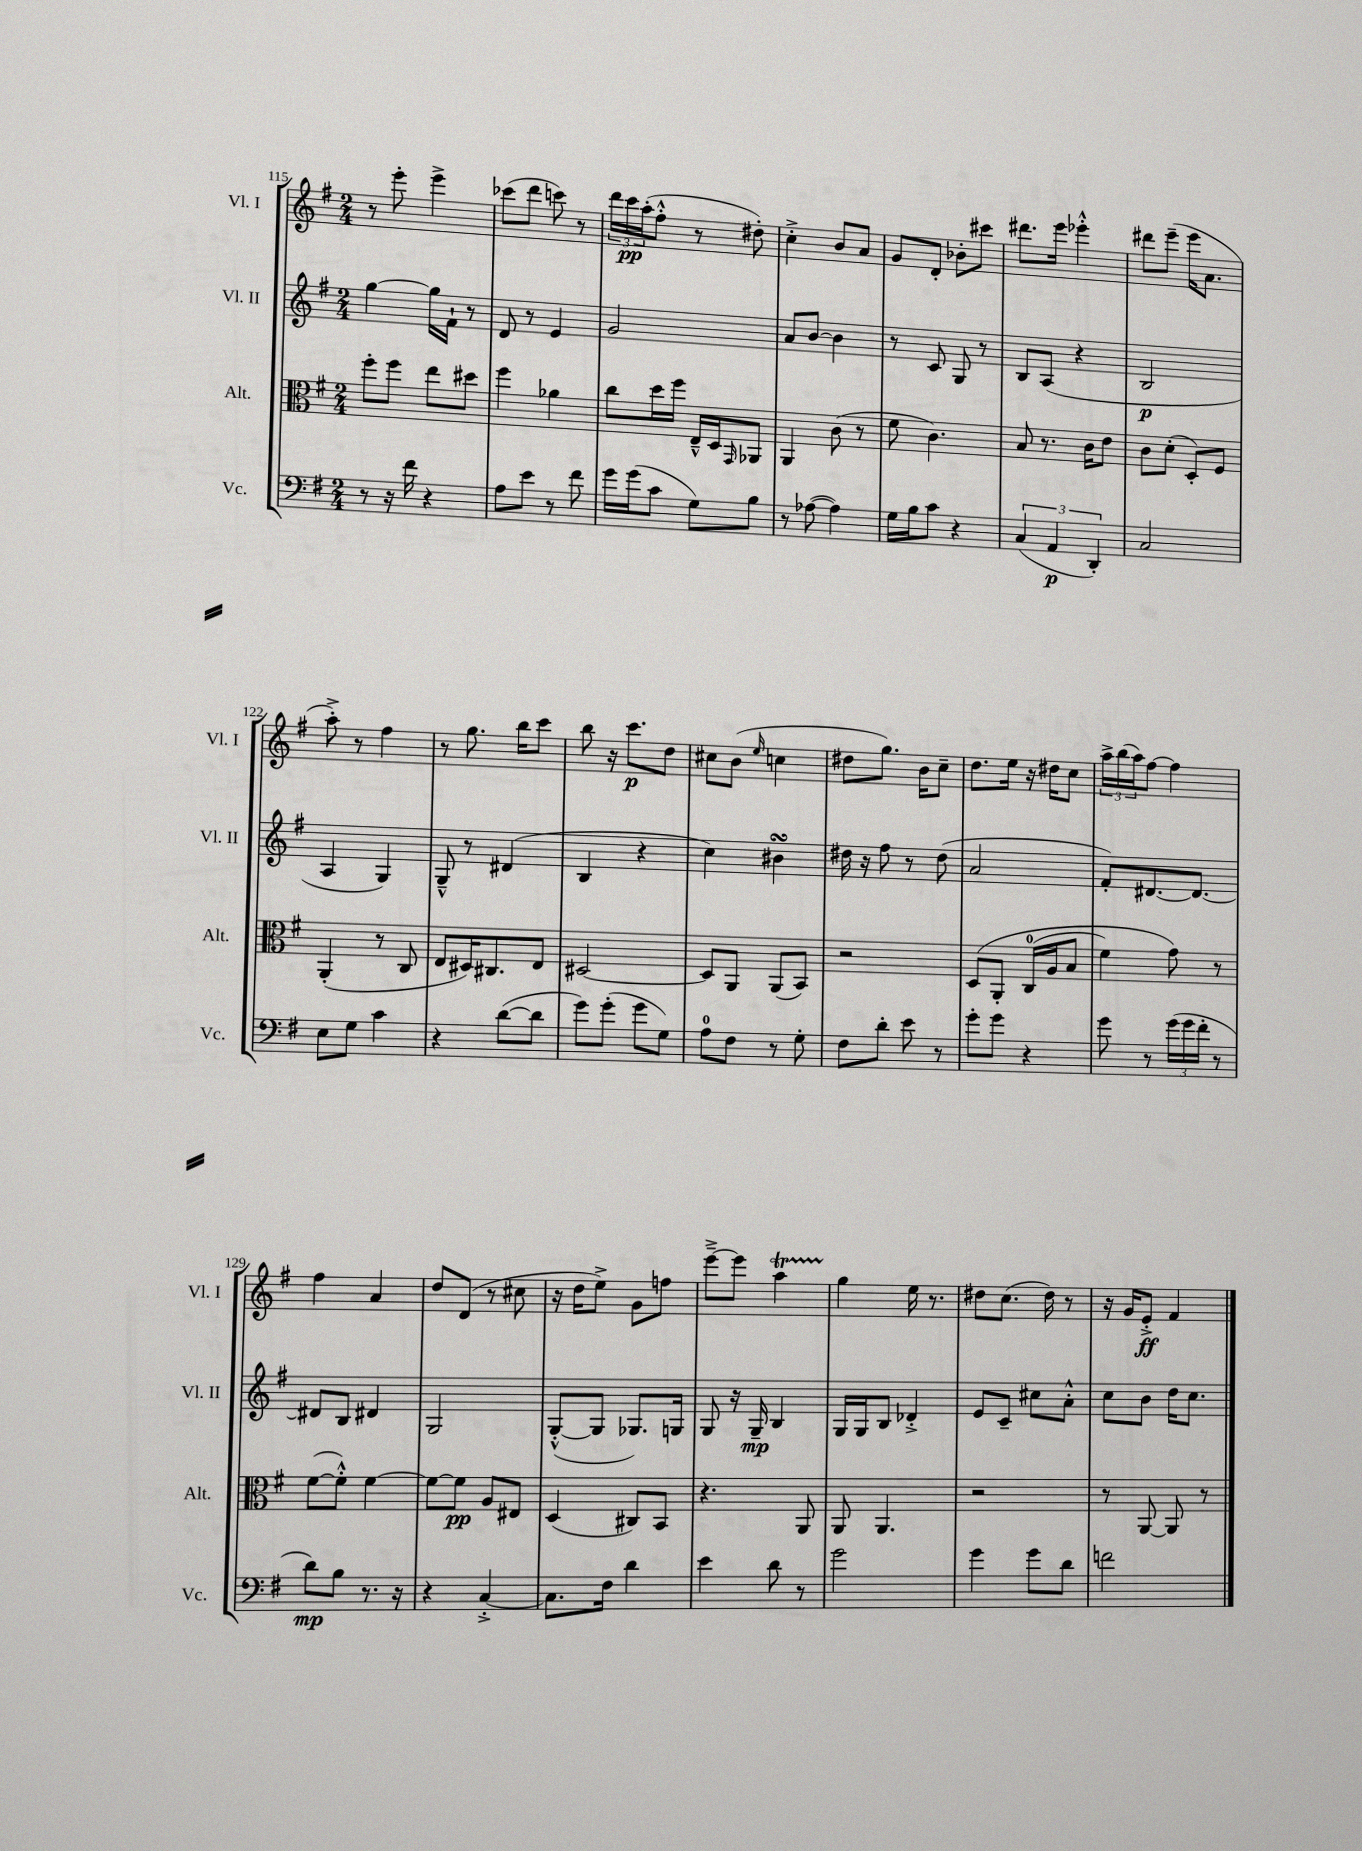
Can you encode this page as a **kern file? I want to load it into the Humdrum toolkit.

**kern	**kern	**kern	**kern
*staff4	*staff3	*staff2	*staff1
*clefF4	*clefC3	*clefG2	*clefG2
*k[f#]	*k[f#]	*k[f#]	*k[f#]
*M2/4	*M2/4	*M2/4	*M2/4
8r	8ff#'	[4gg	8r
16r	8ff#	.	8eee'
16f#	.	.	.
4r	8ee	16gg]	4eee^
.	.	16f#`	.
.	8dd#	8r	.
=	=	=	=
8A	4ff#	8d	(8ccc-
8e	.	8r	8ddd
8r	4a-	4e	8ccc)
8f#	.	.	8r
=	=	=	=
16g	8cc	2g	24ddd
.	.	.	24ccc
(16g	.	.	.
.	.	.	(24aa'
8c	16dd	.	8ff#'^^
.	16ff#	.	.
8G)	16E~^^	.	8r
.	16D	.	.
.	16qqGG	.	.
8B	8AA-	.	8dd#')
=	=	=	=
8r	4AA	8a	4cc'^
([8A-	.	[8b	.
4A-])	(8c	4b]	8b
.	8r	.	8a
=	=	=	=
16G	8f#	8r	8g
16B	.	.	.
8c	4.c)	8c	8d'
4r	.	8G	8b-'
.	.	8r	8ccc#
=	=	=	=
(6C	8B	8B	8.ddd#
.	8.r	(8A	.
6AA	.	.	.
.	.	.	16eee
.	.	4r	4eee-'^^
.	16c	.	.
6DD')	.	.	.
.	8e	.	.
=	=	=	=
2C	8c	2B	8ddd#
.	(8d'	.	(8eee~
.	8D')	.	16eee
.	.	.	8.a
.	8F#	.	.
=	=	=	=
8E	(4AA'	4A	8aa'^)
8G	.	.	8r
4c	8r	4G)	4ff#
.	8C	.	.
=	=	=	=
4r	8E	8G~^^	8r
.	16D#)	8r	8.gg
.	8.C#	.	.
([8d	.	(4d#	.
.	.	.	16bb
8d]	8E	.	8ccc
=	=	=	=
8g)	[2D#	4B	8bb
(8g'	.	.	16r
.	.	.	8.ccc
8g	.	4r	.
8G)	.	.	8dd
=	=	=	=
8A	8D#]	4cc)	8cc#
8F#	8AA	.	(8b
.	.	.	16qqee
8r	(8AA	4b#	4cc
8G'	8BB)	.	.
=	=	=	=
8F#	2r	16dd#	8dd#
.	.	16r	.
8d'	.	8ff#	8.gg)
8e	.	8r	.
.	.	.	16b
8r	.	(8dd#	8cc~
=	=	=	=
8g'	&(8D	2a	8.dd
8g	8AA'	.	.
.	.	.	16ee
4r	(16C	.	16r
.	16A	.	16dd#
.	8B	.	8cc
=	=	=	=
8g	4f#)	8f#')	24aa^
.	.	.	(24bb
.	.	.	24aa)
8r	.	[8.d#	[8ff#
(24g	8g&)	.	4ff#]
24g	.	.	.
.	.	8.d#_	.
24f#'	.	.	.
8r	8r	.	.
=	=	=	=
8d)	([8f#	8d#]	4ff#
8B	8f#'^^])	8B	.
8.r	[4f#	4d#	4a
16r	.	.	.
=	=	=	=
4r	8f#_	2G	8dd
.	8f#]	.	(8d
[4C'^	8A	.	8r
.	8E#	.	8cc#
=	=	=	=
8.C]	(4D	([8G'^^	16r
.	.	.	16dd
.	.	8G]	8ee^)
16F#	.	.	.
4d	8C#)	8.G-)	8g
.	8BB	.	8ff
.	.	16G	.
=	=	=	=
4e	4.r	8G	[8eee~^
.	.	16r	8eee]
.	.	16G~	.
8d	.	4B	4aa
8r	8AA	.	.
=	=	=	=
2g	8AA	16G	4gg
.	.	16G	.
.	4.AA	8B	.
.	.	4d-'^	16ee
.	.	.	8.r
=	=	=	=
4g	2r	8e	8dd#
.	.	8c~	(8.cc
8g	.	8cc#	.
.	.	.	16dd#)
8d	.	8a'^^	8r
=	=	=	=
2f	8r	8cc	16r
.	.	.	16g
.	[8AA	8b	8e'^
.	8AA]	16dd	4f#
.	.	8.cc	.
.	8r	.	.
==	==	==	==
*-	*-	*-	*-
